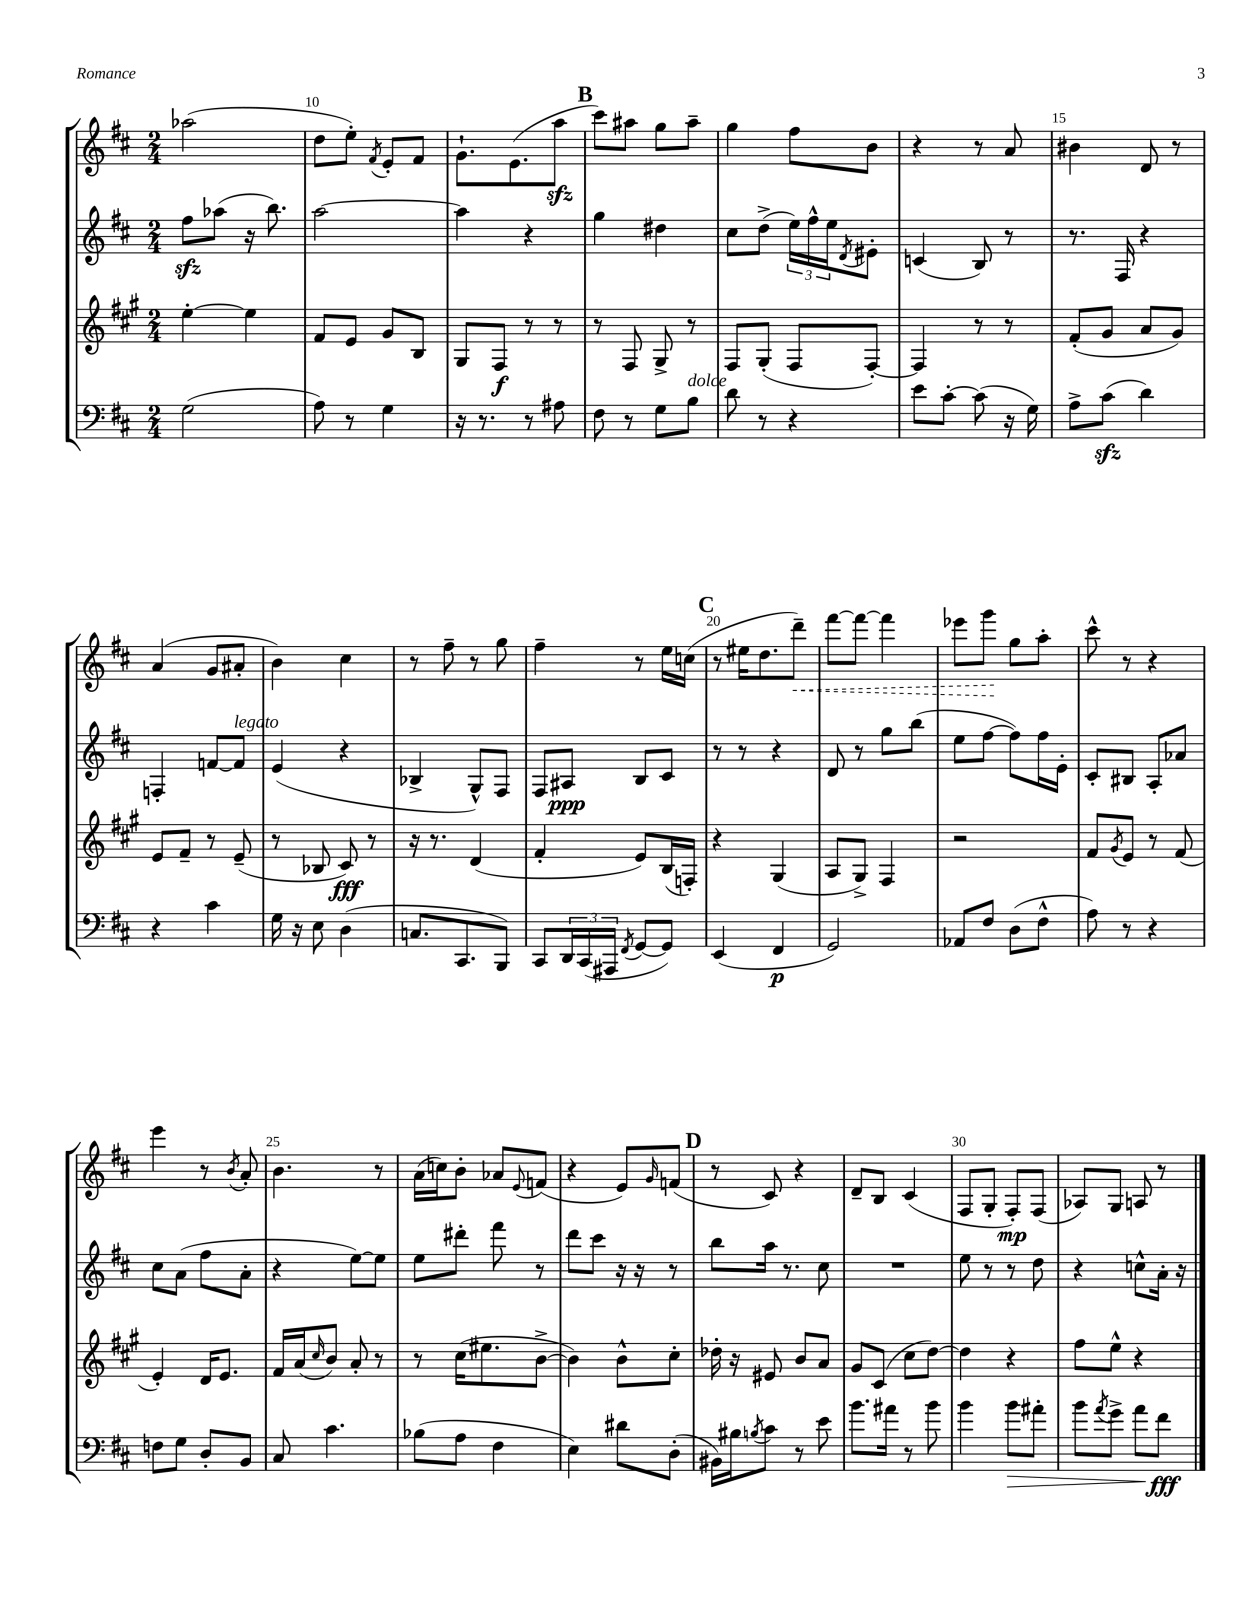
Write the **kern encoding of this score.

**kern	**kern	**kern	**kern
*staff4	*staff3	*staff2	*staff1
*clefF4	*clefG2	*clefG2	*clefG2
*k[f#c#]	*k[f#c#g#]	*k[f#c#]	*k[f#c#]
*M2/4	*M2/4	*M2/4	*M2/4
(2G	[4ee'	8ff#	(2aa-
.	.	(8aa-	.
.	4ee]	16r	.
.	.	8.bb)	.
=	=	=	=
8A)	8f#	[2aa	8dd
8r	8e	.	8ee')
.	.	.	8qf#
4G	8g#	.	8e'
.	8B	.	8f#
=	=	=	=
16r	8G#	4aa]	8.g`
8.r	.	.	.
.	8F#	.	.
.	.	.	(8.e
8r	8r	4r	.
8A#	8r	.	8aa
=	=	=	=
8F#	8r	4gg	8ccc#)
8r	8F#	.	8aa#
8G	8G#^	4dd#	8gg
8B	8r	.	8aa#~
=	=	=	=
8d	8F#	8cc#	4gg
8r	(8G#'	(8dd^	.
4r	8F#	24ee)	8ff#
.	.	24ff#^^	.
.	.	24ee	.
.	.	8qd	.
.	[8F#')	8e#'	8b
=	=	=	=
8e	4F#]	(4c	4r
[8c#'	.	.	.
(8c#]	8r	8B)	8r
16r	8r	8r	8a
16G)	.	.	.
=	=	=	=
8A^	(8f#'	8.r	4b#
(8c#	8g#	.	.
.	.	16F#	.
4d)	8a	4r	8d
.	8g#)	.	8r
=	=	=	=
4r	8e	4F'	(4a
.	8f#~	.	.
4c#	8r	[8f	8g
.	(8e~	8f]	8a#'
=	=	=	=
16G	8r	(4e	4b)
16r	.	.	.
8E	8B-	.	.
(4D	8c#)	4r	4cc#
.	8r	.	.
=	=	=	=
8.C	16r	4B-^	8r
.	8.r	.	.
.	.	.	8ff#~
8.CC#	.	.	.
.	(4d	8G^^)	8r
8BBB)	.	8F#	8gg
=	=	=	=
8CC#	4f#'	8F#	4ff#~
24DD	.	8A#	.
(24CC#	.	.	.
24AAA#	.	.	.
8qFF#	.	.	.
[8GG	8e)	8B	8r
8GG])	(16B	8c#	16ee
.	16F')	.	(16cc
=	=	=	=
(4EE	4r	8r	8r
.	.	8r	16ee#
.	.	.	8.dd
4FF#	(4G#	4r	.
.	.	.	8ddd~)
=	=	=	=
2GG)	8A	8d	[8fff#
.	8G#^)	8r	8fff#_
.	4F#	8gg	4fff#]
.	.	(8bb	.
=	=	=	=
8AA-	2r	8ee	8eee-
8F#	.	[8ff#	8ggg
(8D	.	8ff#])	8gg
8F#^^	.	16ff#	8aa'
.	.	16e'	.
=	=	=	=
8A)	8f#	8c#'	8ccc#^^
.	8qg#	.	.
8r	8e	8B#	8r
4r	8r	8A'	4r
.	(8f#	8a-	.
=	=	=	=
8F	4e')	8cc#	4eee
8G	.	(8a	.
8D'	16d	8ff#	8r
.	8.e	.	.
.	.	.	8qb
8BB	.	8a'	8a'
=	=	=	=
8C#	16f#	4r	4.b
.	(16a	.	.
.	16qqcc#	.	.
4.c#	8b)	.	.
.	8a'	[8ee)	.
.	8r	8ee]	8r
=	=	=	=
(8B-	8r	8ee	(16a
.	.	.	16cc)
8A	(16cc#	8ddd#'	8b'
.	8.ee#	.	.
4F#	.	8fff#	8a-
.	.	.	8qqe
.	[8b^	8r	(8f
=	=	=	=
4E)	4b])	8ddd	4r
.	.	8ccc#	.
8d#	8b^^	16r	8e)
.	.	16r	.
.	.	.	16qqg
(8D'	8cc#'	8r	(8f
=	=	=	=
16BB#)	16dd-'	8bb	8r
16B#	16r	.	.
8qB	.	.	.
8c#	8e#	16aa	8c#)
.	.	8.r	.
8r	8b	.	4r
8e	8a	8cc#	.
=	=	=	=
8.b	8g#	2r	8d~
.	(8c#	.	8B
16a#	.	.	.
8r	8cc#	.	(4c#
8b	[8dd)	.	.
=	=	=	=
4b	4dd]	8ee	8F#
.	.	8r	8G'
8b	4r	8r	8F#')
8a#'	.	8dd	(8F#
=	=	=	=
8b	8ff#	4r	8A-)
8qa	.	.	.
8g^	8ee^^	.	8G
8a	4r	8cc^^	8A
8f#	.	16a'	8r
.	.	16r	.
==	==	==	==
*-	*-	*-	*-
